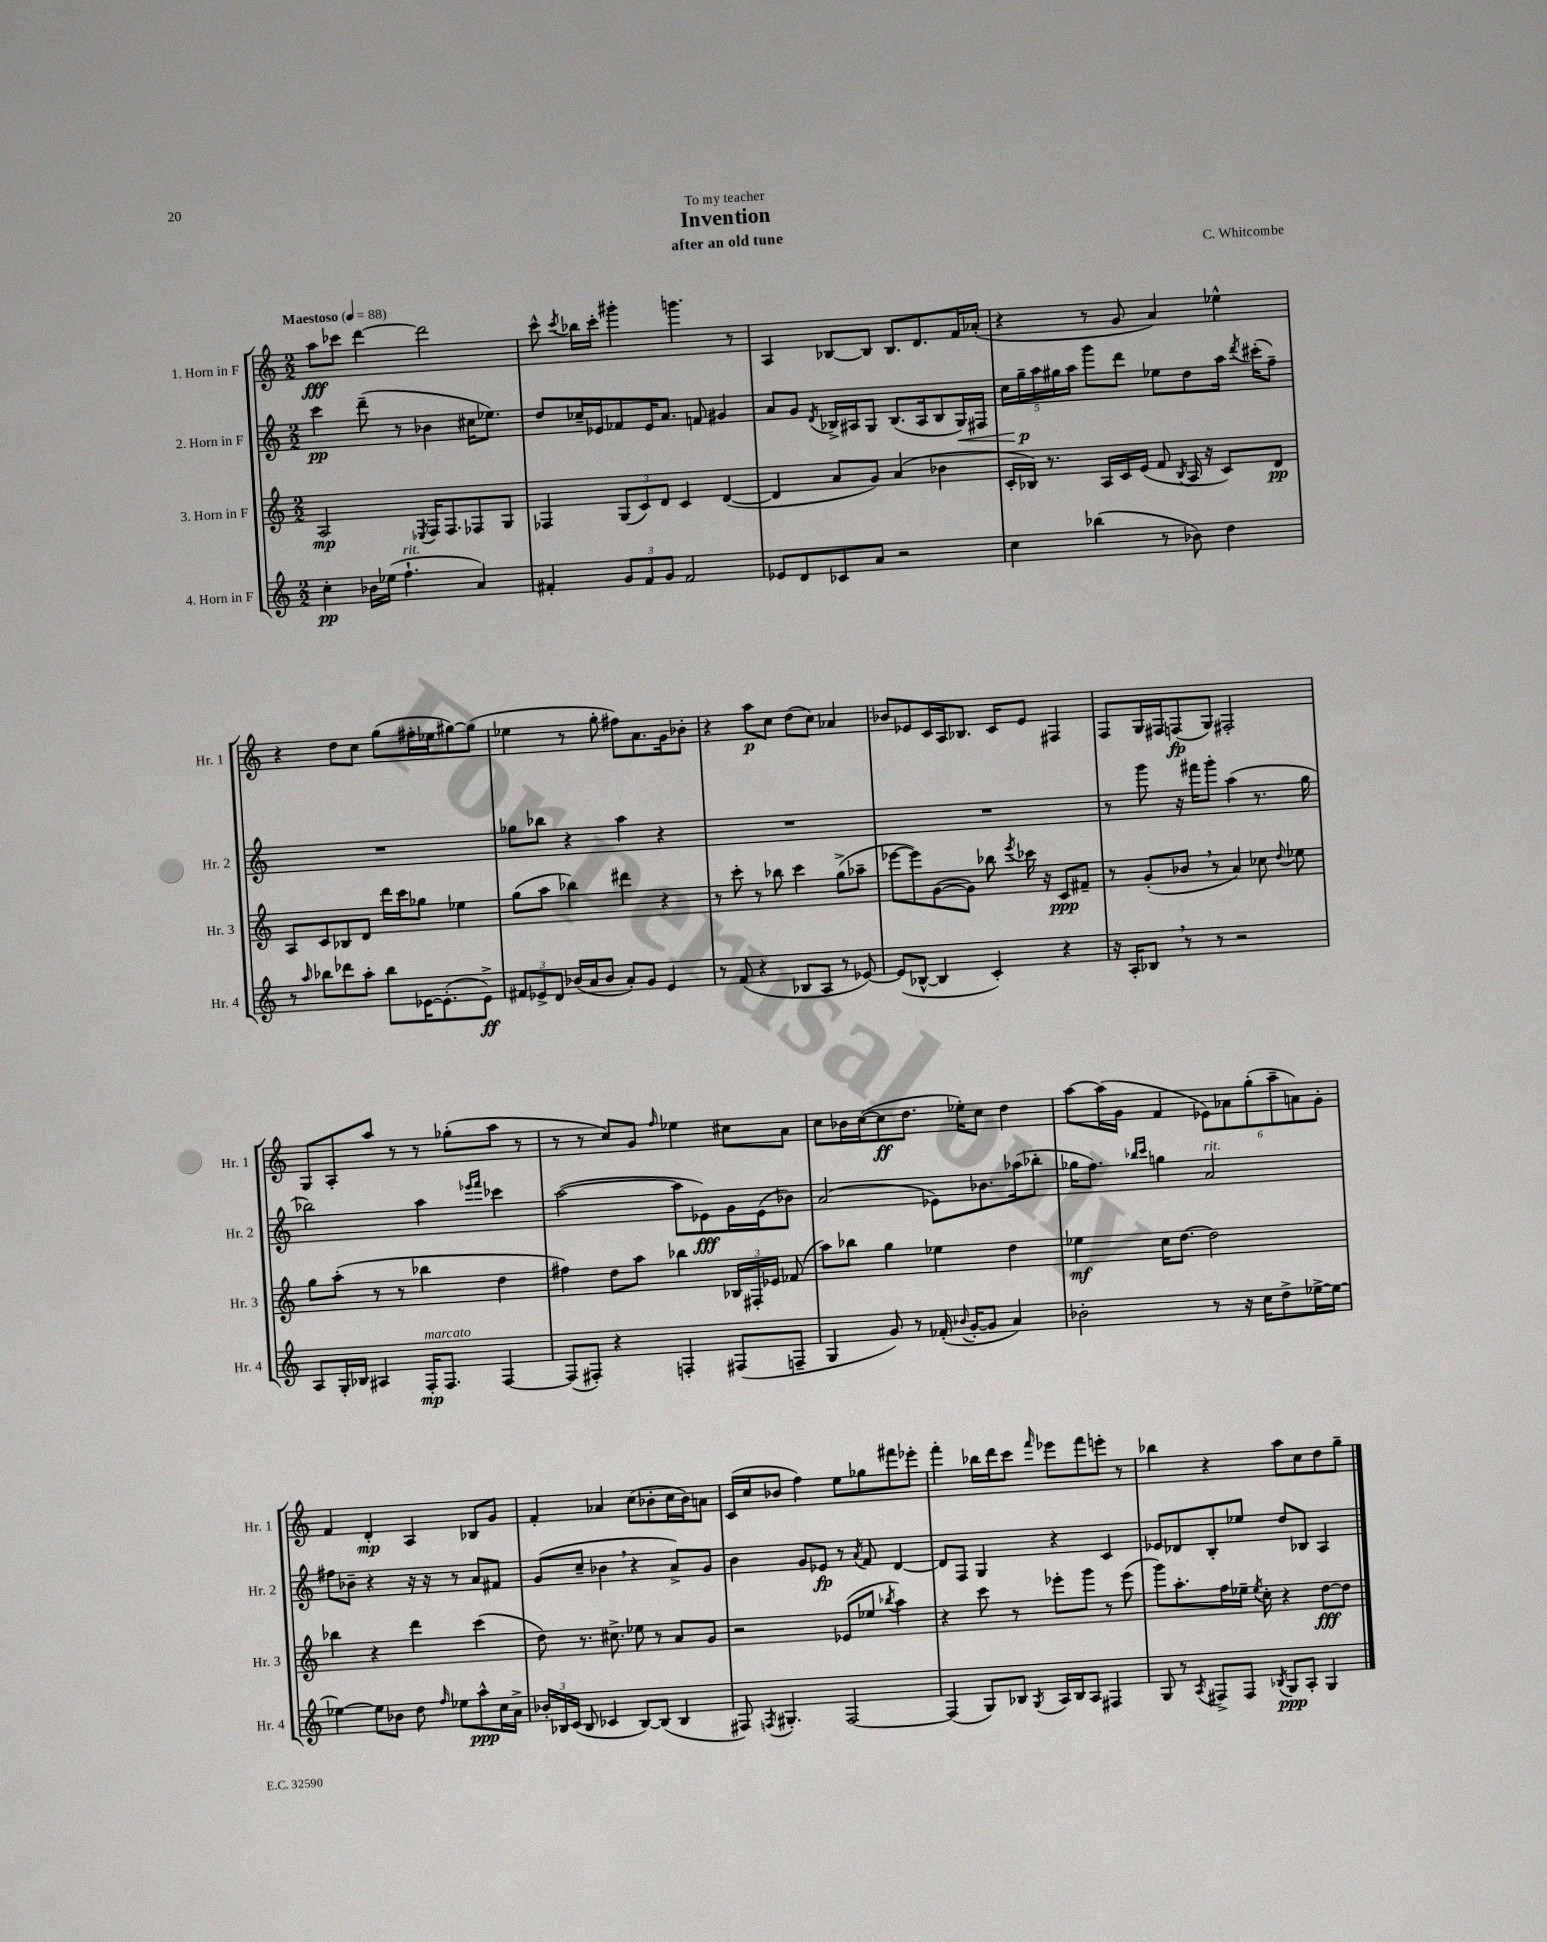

**kern	**kern	**kern	**kern
*staff4	*staff3	*staff2	*staff1
*clefG2	*clefG2	*clefG2	*clefG2
*k[]	*k[]	*k[]	*k[]
*M2/2	*M2/2	*M2/2	*M2/2
*MM88	*MM88	*MM88	*MM88
4cc'	2A	4ccc	8aa
.	.	.	8ccc-
16b-	.	(8ddd~	[4ddd
(16ee-	.	.	.
4.ff`	.	8r	.
.	8qE-	.	.
.	16F	4b-	2ddd]
.	8.F	.	.
4a)	8F-	16cc#	.
.	.	8.ee-)	.
.	8G	.	.
=	=	=	=
4f#'	4F-	8dd	8ccc^^
.	.	.	8qccc
.	.	16cc-~	16bb-
.	.	16e-	16ccc'
12g	(12G	8f-	4ggg#'
12f#	12c)	.	.
.	.	16e-	.
12g	12d	.	.
.	.	8.a	.
2f#	4c	.	4.ggg
.	.	8f	.
.	([4d	4g#	.
.	.	.	8r
=	=	=	=
8e-	4d]	8a	4A
8d	.	8g	.
.	.	8qd	.
8c-	8a	16B-^	[8B-
.	.	16A#	.
8a	8g)	8G	8B-]
2r	(4a	(8.B-	8.B-
.	.	16A#	8.d
.	4b-	8B-	.
.	.	16G)	16f
.	.	16F#	(16a-'
=	=	=	=
4cc	16c'	20cc	4r
.	.	20gg~	.
.	16B-)	.	.
.	.	20aa	.
.	8.r	.	.
.	.	20gg#	.
.	.	20aa	.
(4bb-	.	8ggg	8r
.	16A	.	.
.	16c	8ddd	8g
.	(16e	.	.
8r	8f	8ee-	4a)
.	8qB-	.	.
8b-)	16A	8dd	.
.	16r	.	.
4dd	8c)	16aa	4ee-^^
.	.	8qddd	.
.	.	(16ccc#'	.
.	8d	8ff~)	.
=	=	=	=
8r	8A	1r	4r
16qqaa	.	.	.
8bb-	8c	.	.
8ddd-	8B-	.	8dd
8aa'	8d	.	8cc
8bb-	16ddd	.	(8gg
.	16ccc	.	.
[16e-	8gg-	.	16ff#'
(8.e-']	.	.	16ee-
.	4ee-	.	[8gg#)
8e-^)	.	.	(8gg#]
=	=	=	=
12f#	(8gg	8gg-	4ee-
12e-^	.	.	.
.	8aa	8bb-	.
12d	.	.	.
(16b-	4bb-)	4r	8r
16a	.	.	.
8b-	.	.	8gg'
8a')	4ddd#	4aa	8ff#)
8g	.	.	8.a
4e-	4r	4r	.
.	.	.	16g
.	.	.	8b-'
=	=	=	=
8r	8r	1r	4r
(8f	8ccc'	.	.
4r	8r	.	8aa
.	8bb-	.	8cc
8B-	4ccc	.	(8dd
8A	.	.	8cc)
8r	(8gg^	.	4a-
[8e-)	8aa-~	.	.
=	=	=	=
(8e-]	[8eee-	1r	8b-
[8B-^^	8eee-])	.	8e-
4B-]	([8g	.	16c
.	.	.	16A
.	8g])	.	8.B-
4c')	8bb-	.	.
.	.	.	16c
.	8qeee-	.	.
.	16ccc-	.	8e-
.	16r	.	.
4r	8c	.	4F#
.	8f#~	.	.
=	=	=	=
16r	8r	8r	8F
16A'	.	.	.
8B-	(8g'	8ggg	16G
.	.	.	16F#
8r	8b-	16r	(8F
.	.	16fff#	.
8r	8r	8ggg'	8G)
2r	4a)	(4aa	2F#'
.	8cc-	8.r	.
.	8qqdd	.	.
.	8ee-	.	.
.	.	16gg	.
=	=	=	=
8A	8gg	2bb-)	8G
16G'	(8aa'	.	8A'
16B-	.	.	.
4A#	8r	.	8aa
.	8r	.	8r
16F'	4bb-	4aa	8r
8.F	.	.	.
.	.	.	(8gg-'
.	.	16qqeee-	.
.	.	16qqfff	.
[4F	4dd	4ccc-	8aa
.	.	.	8r
=	=	=	=
(8F]	4ff#)	([2aa	8r
8F#')	.	.	8r
4r	8dd	.	8cc)
.	8aa	.	8g
.	.	.	16qqff
4F'	4bb-	8aa]	4ee-
.	.	8e-)	.
(8F#	24B-	16g	8cc#
.	24F#'	.	.
.	.	(16e-	.
.	24e-	.	.
8F~	(8f-	8b-)	8a
=	=	=	=
4G	8aa)	(2a	8cc
.	8bb-	.	16b-
.	.	.	([16cc
8g)	4gg	.	8cc]
8r	.	.	8.dd
(16f-'	4ee-	8e-)	.
8qqb-	.	.	.
[16g'	.	.	16ee-')
8g]	.	8.b-	8cc
4a)	4dd	.	4dd
.	.	(16aa-	.
.	.	8bb-'	.
=	=	=	=
2b-'	4ee-	16gg-	[8aa
.	.	8.ff)	.
.	.	.	(16aa]
.	.	.	16g
.	.	16qqbb-	.
.	.	16qqccc	.
.	16cc	4gg	4f
.	[8.dd	.	.
8r	2dd]	2a	12e-)
.	.	.	12a-
16r	.	.	.
.	.	.	(12gg'
16cc	.	.	.
8dd^	.	.	12aa~
.	.	.	12a)
[16ee-^	.	.	.
.	.	.	12g'
16ee-_	.	.	.
=	=	=	=
4ee-_	4bb-	8ff#	4f
.	.	8b-~	.
8ee-]	4r	4r	4d'
8b-	.	.	.
8dd	4ddd	16r	4A
.	.	16r	.
16qqff	.	.	.
8ee-	.	8r	.
8aa^^	(4ccc	8a	8B-
16cc	.	8f#	8g
16a^	.	.	.
=	=	=	=
24b-'	8dd)	(8g	4f'
24B-	.	.	.
(24c	.	.	.
8B-	8.r	8cc~	.
4c-	.	4b-	4a-
.	8.cc#^	.	.
[8B-)	8ee-	4r	(8cc
(8B-]	8r	.	8b-'
4B-	8a	8a^)	16cc
.	.	.	16b-)
.	8g	8g	8a
=	=	=	=
8F#)	2r	4b	(16c
.	.	.	16cc
8qF	.	.	.
4.G#'	.	.	8b-
.	.	8g	4ff)
.	.	8e-	.
[2F	(8e-	8r	8ee
.	.	8qa	.
.	8ee-	8f	8gg-
.	8qbb-	.	.
.	4aa)	[4d	8fff#
.	.	.	8eee-'
=	=	=	=
(4F]	4r	8d]	4fff'
.	.	8F	.
8G)	8ccc	4G	16bb-
.	.	.	16ddd
8B-	8r	.	8ccc
8qG	.	.	16qqfff
16A	8eee-'	4r	8eee-
16B-	.	.	.
8A	8ggg	.	8fff
4F#	8r	4c	8eee'
.	(8eee-	.	8r
=	=	=	=
8G	8ggg)	8e-	4bb-
8r	8.aa'	8d-	.
8qA	.	.	.
8F#^	.	8B'	4r
.	16ff	.	.
8F#	16ee-~	8ee-	.
.	8qee-	.	.
.	16cc'	.	.
8qB-	.	.	.
8G	4r	8dd	8aa
8A'	.	8B-	8cc
4G	[8dd	4A	8dd
.	8dd]	.	8gg~
==	==	==	==
*-	*-	*-	*-
